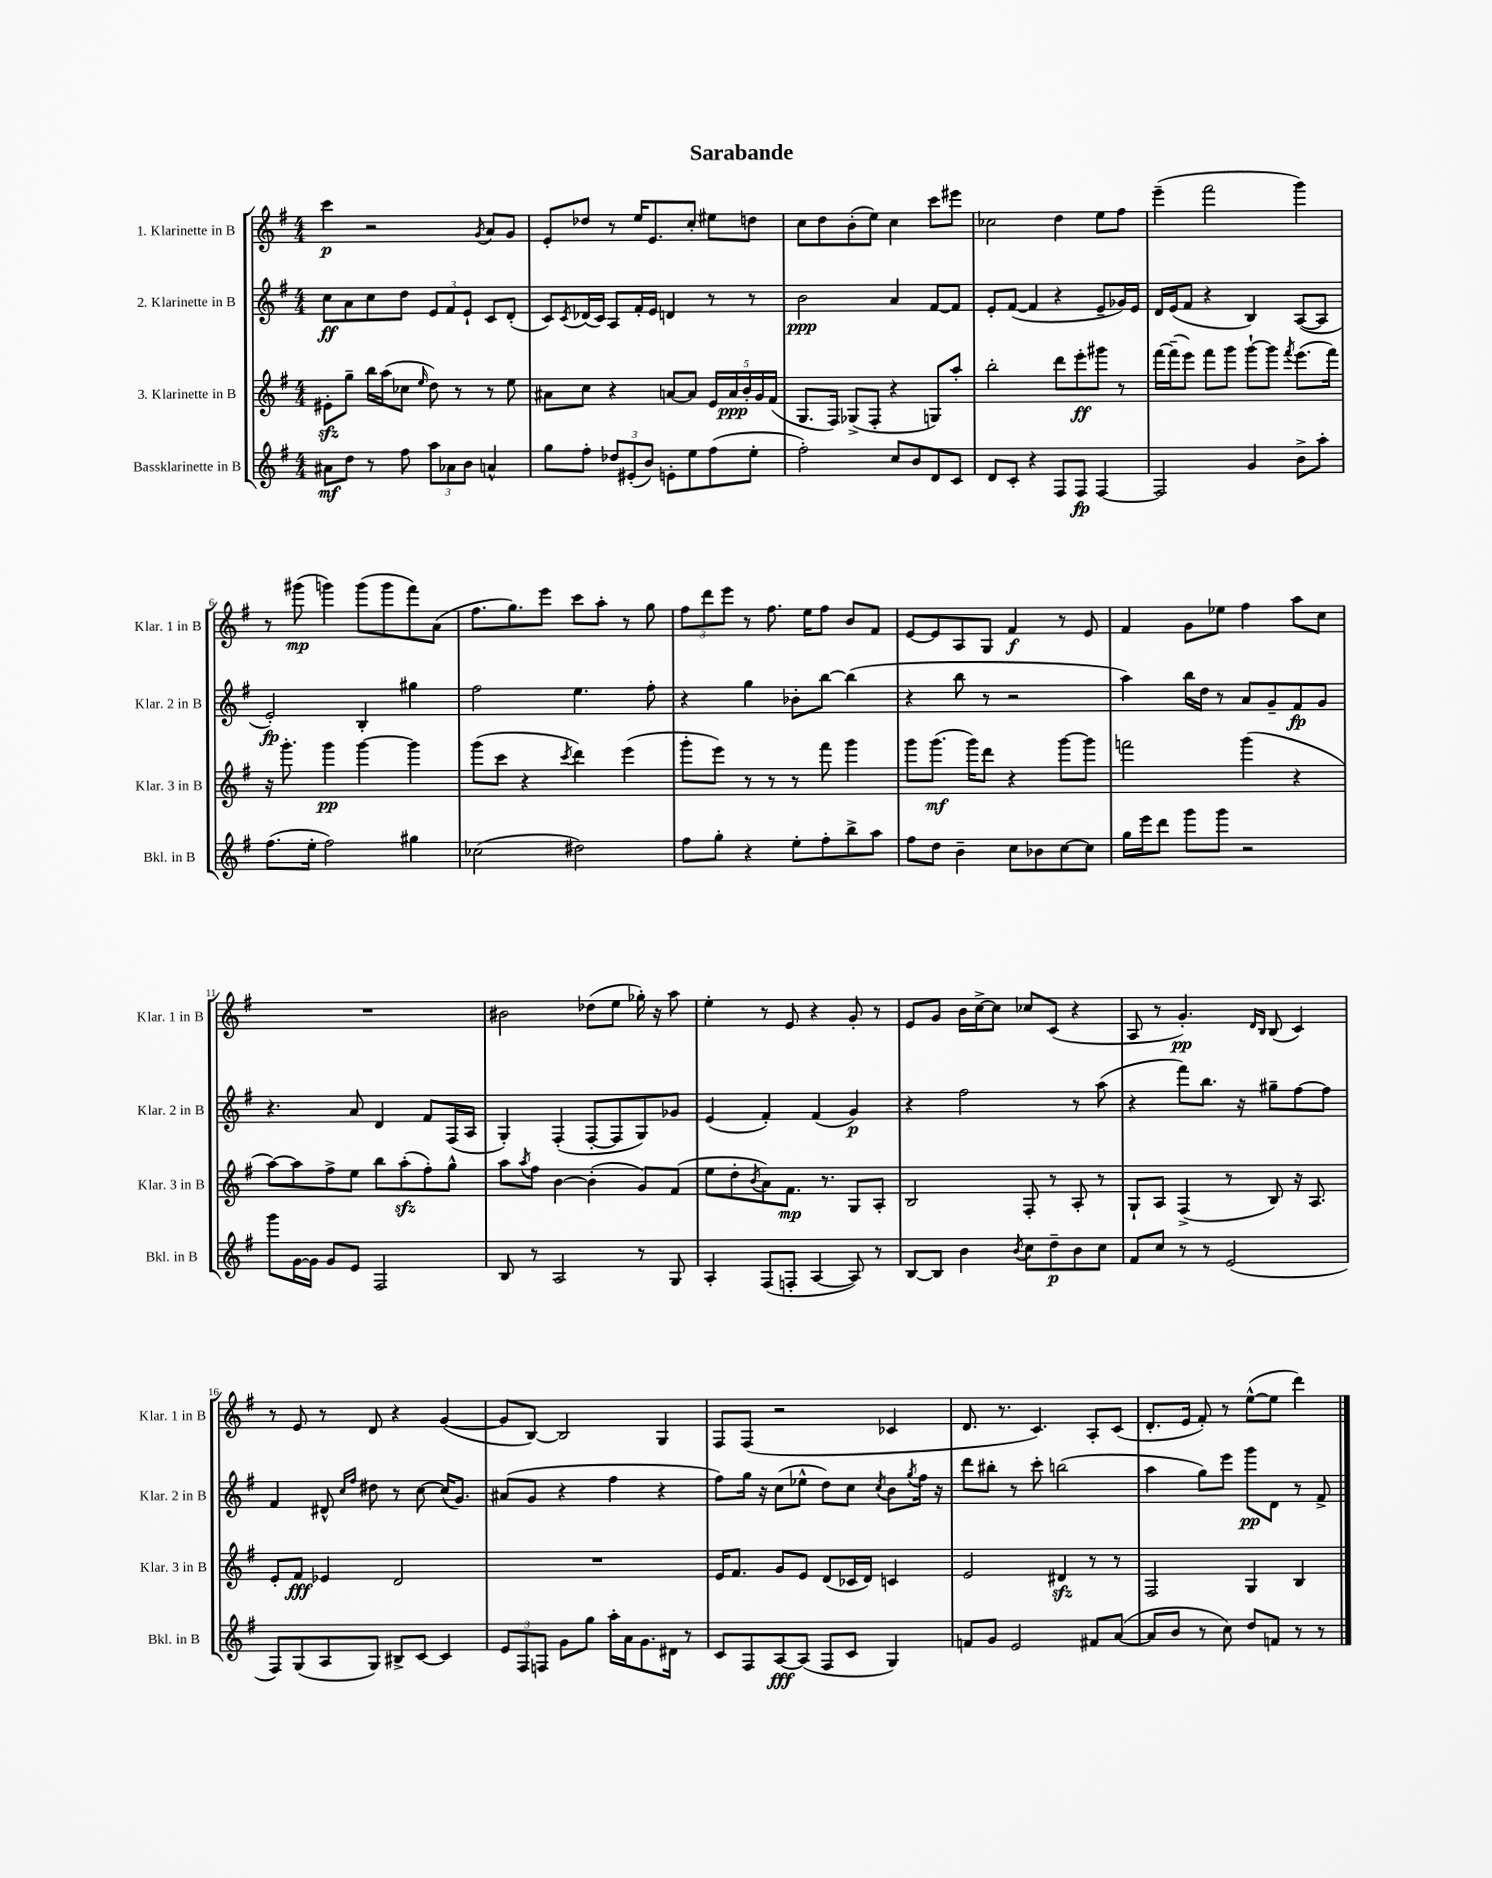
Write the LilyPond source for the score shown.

\header { title = "Sarabande" }
<<
\new StaffGroup <<
\new Staff = "s0" \with { instrumentName = "1. Klarinette in B" shortInstrumentName = "Klar. 1 in B" } {
    \clef treble \key g \major \numericTimeSignature \time 4/4
    c'''4\p r2 \acciaccatura { g'8 } a'8 g'8 |
    e'8-. des''8 r8 e''16 e'8. c''8-. eis''8 d''8 |
    c''8 d''8 b'8-.( e''8) c''4 c'''8 eis'''8 |
    ces''2 d''4 e''8 fis''8 |
    e'''4--( fis'''2 g'''4) |
    r8 gis'''8\mp( g'''4) g'''8( g'''8 fis'''8) a'8( |
    fis''8. g''8.) e'''8 c'''8 a''8-. r8 g''8 |
    \tuplet 3/2 { fis''8 d'''8 e'''8 } r8 fis''8. e''16 fis''8 b'8 fis'8 |
    e'8~ e'8 a8 g8 fis'4\f r8 e'8 |
    fis'4 g'8 ees''8 fis''4 a''8 c''8 |
    R1 |
    bis'2 des''8( e''8 ges''16-.) r16 a''8 |
    e''4-. r8 e'8 r4 g'8-. r8 |
    e'8 g'8 b'16 c''16~-> c''8 ces''8 c'8( r4 |
    a8 r8 g'4.-.\pp) \grace { d'16 b16 } b8( c'4) |
    r8 e'8 r8 d'8 r4 g'4~( |
    g'8 b8~) b2 g4 |
    fis8 fis8( r2 ces'4 |
    d'8. r8. c'4.) a8-. c'8( |
    d'8.-. e'16 fis'8-.) r8 e''8~-^( e''8 d'''4) \bar "|." |
}
\new Staff = "s1" \with { instrumentName = "2. Klarinette in B" shortInstrumentName = "Klar. 2 in B" } {
    \clef treble \key g \major \numericTimeSignature \time 4/4
    c''8\ff a'8 c''8 d''8 \tuplet 3/2 { e'8 fis'8 e'8-! } c'8 d'8-.( |
    c'8) \acciaccatura { c'8 } des'16( c'16) a8 fis'16-. e'16 d'4 r8 r8 |
    b'2\ppp a'4 fis'8~ fis'8 |
    e'8-. fis'8~( fis'4 r4 e'8-- ges'16) e'16 |
    d'16 e'16( fis'8 r4 b4) a8~( a8 |
    e'2-.\fp) b4-. gis''4 |
    fis''2 e''4. fis''8-. |
    r4 g''4 bes'8-. b''8~ b''4( |
    r4 b''8 r8 r2 |
    a''4) b''16 d''16 r8 a'8 g'8-- fis'8\fp g'8 |
    r4. a'8 d'4 fis'8 fis16( a16 |
    g4-.) fis4-.( fis8~-. fis8 g8) ges'8 |
    e'4( fis'4-.) fis'4( g'4\p) |
    r4 fis''2 r8 a''8( |
    r4 fis'''8) b''8. r16 gis''8-- fis''8~ fis''8 |
    fis'4 dis'8-^ \grace { c''16 fis''16 } dis''8 r8 c''8~ c''16( g'8.) |
    ais'8( g'8 r4 fis''4 r4 |
    fis''8) g''16 r16 c''8( ees''8-^ d''8) c''8 \acciaccatura { c''8 } b'8 \acciaccatura { g''8 } fis''16 r16 |
    d'''8 bis''8-. r8 c'''8-. b''2( |
    a''4 g''8) e'''8 g'''8\pp d'8 r8 fis'8-> \bar "|." |
}
\new Staff = "s2" \with { instrumentName = "3. Klarinette in B" shortInstrumentName = "Klar. 3 in B" } {
    \clef treble \key g \major \numericTimeSignature \time 4/4
    eis'8-.\sfz g''8-- b''16 a''16( ces''8 \grace { e''16 } d''8) r8 r8 e''8 |
    ais'8 c''8 r4 a'8~ a'8 \tuplet 5/4 { e'16 a'16\ppp b'16-. g'16 fis'16( } |
    g8. fis16) ges8->( fis8-. r4 g8) a''8-. |
    b''2-. d'''8 e'''8-.\ff gis'''8 r8 |
    fis'''16~ fis'''16--( e'''8) fis'''8 g'''8 g'''8~-! g'''8 \acciaccatura { fis'''8 } e'''8.( fis'''16) |
    r16 g'''8.-. g'''4\pp g'''4~ g'''4 |
    g'''8( c'''8 r4 \acciaccatura { c'''8 } d'''4) e'''4( |
    g'''8-. e'''8) r8 r8 r8 fis'''8 g'''4 |
    g'''8 g'''8.\mf( g'''16) d'''8 r4 g'''8~ g'''8 |
    f'''2 g'''4( r4 |
    a''8~) a''8 fis''8-> e''8 b''8 a''8-.\sfz( fis''8-.) g''8-^ |
    a''8 \acciaccatura { a''8 } fis''8 b'4~ b'4-.( g'8) fis'8( |
    e''8 d''8-. \acciaccatura { b'8 } a'8) fis'8.\mp r8. g8 a8-. |
    b2 fis8-. r8 a8-. r8 |
    g8-! a8 fis4->( r8 b8) r16 a8. |
    e'8-. fis'8\fff ees'4 d'2 |
    R1 |
    e'16 fis'8. g'8 e'8 d'8( ces'16 d'16) c'4 |
    e'2 dis'4\sfz r8 r8 |
    fis2 g4 b4 \bar "|." |
}
\new Staff = "s3" \with { instrumentName = "Bassklarinette in B" shortInstrumentName = "Bkl. in B" } {
    \clef treble \key g \major \numericTimeSignature \time 4/4
    ais'8\mf d''8 r8 fis''8 \tuplet 3/2 { a''8 aes'8 b'8 } a'4-^ |
    g''8 fis''8-. \tuplet 3/2 { des''8 eis'8-.( b'8) } e'8-. e''8 fis''8( e''8-. |
    fis''2-.) c''8 b'8 d'8 c'8 |
    d'8 c'8-. r4 fis8 fis8\fp fis4~ |
    fis2 g'4 b'8-> a''8-. |
    fis''8.( e''16-. fis''2) gis''4 |
    ces''2( dis''2) |
    fis''8 g''8-. r4 e''8-. fis''8-. b''8-> a''8 |
    fis''8 d''8 b'4-- c''8 bes'8 c''8~ c''8 |
    g''16 e'''16 d'''8 g'''8 g'''8 r2 |
    g'''8 g'16~ g'16 g'8 e'8 fis2 |
    b8 r8 a2 r8 g8 |
    a4-. fis8( f8-. a4~ a8) r8 |
    b8~ b8 b'4 \acciaccatura { b'8 } c''8 d''8--\p b'8 c''8 |
    fis'8 c''8 r8 r8 e'2( |
    fis8) g8( a8 g8) bis8-> c'8~ c'4 |
    \tuplet 3/2 { e'8 fis8 f8 } g'8 g''8 a''16-. a'16 g'8. dis'16 r8 |
    c'8 fis8 a8~\fff a8( fis8 c'8 g4) |
    f'8 g'8 e'2 fis'8 a'8~( |
    a'8 b'8 r8 c''8) d''8 f'8 r8 r8 \bar "|." |
}
>>
>>
